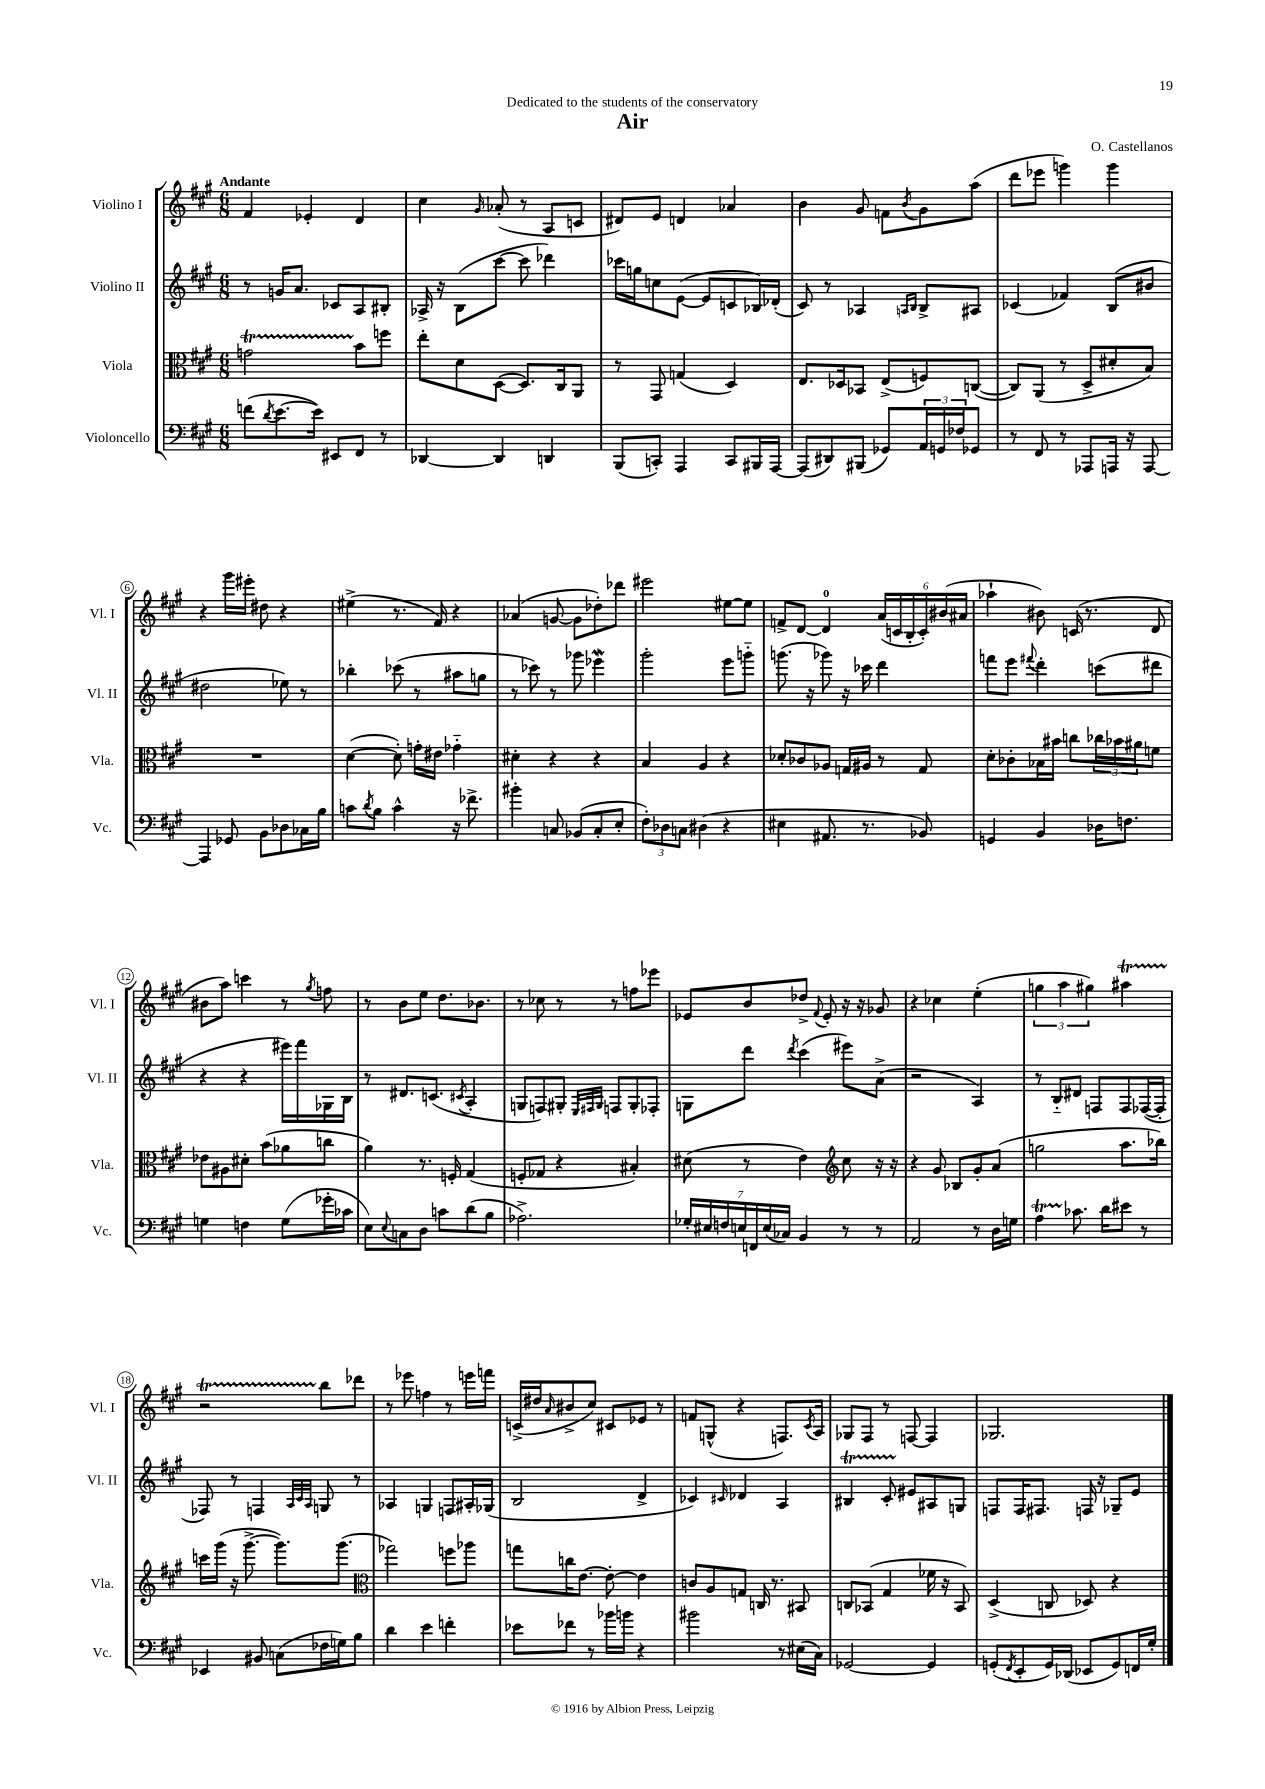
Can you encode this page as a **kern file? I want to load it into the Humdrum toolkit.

**kern	**kern	**kern	**kern
*staff4	*staff3	*staff2	*staff1
*clefF4	*clefC3	*clefG2	*clefG2
*k[f#c#g#]	*k[f#c#g#]	*k[f#c#g#]	*k[f#c#g#]
*M6/8	*M6/8	*M6/8	*M6/8
(8f\L	2g\	8r	4f#/
8qd/	.	.	.
[8.e\	.	16g/LK	.
.	.	8.a/J	.
.	.	.	4e-'/
16e\]Jk)	.	.	.
8EE#/L	.	8c-/L	.
8FF#/J	8b\L	8A/	4d/
8r	8ff\J	8B#'/J	.
=	=	=	=
[4DD-/	8ee'\L	16A-^/	4cc#\
.	.	16r	.
.	8d\	(8B\L	.
.	.	.	16qqg#/
4DD-/]	([8D\J	[8ccc#\J	(8a-'/
.	8.D/]L)	8ccc#\]	8r
4DD/	.	4ddd-\)	8A/L
.	16C#/k	.	.
.	8AA/J	.	8c/J
=	=	=	=
(8BBB/L	8r	16ccc-\LL	8d#/L)
.	.	16gg\J	.
8CC'/J)	8GG#/	8cc\	8e/J
4AAA/	(4G/	([8e\J	4d/
.	.	8e/]L	.
8CC/L	4D/)	8c/	4a-/
16BBB#/L	.	16B-/L)	.
[16AAA/JJ	.	(16d-'/JJ	.
=	=	=	=
(8AAA/]L	8.E/L	8c#/)	4b\
8DD#/)	.	8r	.
.	16D-/k	.	.
(8BBB#/J	8BB-/J	4A-/	8g#/
8GG-/L)	(8E^/L	.	8f\L
.	.	16qqA/LL	.
.	.	16qqB/JJ	8qb/
24AA/L	8F/)	8B^/L	8g#\
24GG/	.	.	.
24F-/J	.	.	.
8GG-/J	([8C/J	8A#/J	(8aa\J
=	=	=	=
8r	8C/]L)	(4c-/	8ddd\L
8FF#/	(8AA/J	.	8eee-\J
8r	8r	4f-/)	4ggg\)
8AAA-/L	8D^/L	.	.
16AAA/Jk	8d#'/	(8B/L	4ggg\
16r	.	.	.
[8AAA/	8B/J)	8b#/J	.
=	=	=	=
4AAA/]	2.r	2dd#\	4r
8GG-/	.	.	16ggg#\LL
.	.	.	16eee#'\JJ
8BB\L	.	.	8dd#\
8D-\	.	8ee-\)	4r
16C-\L	.	8r	.
16B\JJ	.	.	.
=	=	=	=
8c\L	([4d\	4bb-'\	(4ee#^\
8qd/	.	.	.
8B\J	.	.	.
4c^^\	8d'\])	(8ccc-\	8.r
.	16g'\LL	8r	.
.	16e#\JJ	.	16f#/)
16r	4g-'~\	8aa#\L	4r
8.f-^\	.	.	.
.	.	8gg\J	.
=	=	=	=
4b#'\	4d#'\	8r	(4a-/
.	.	8ccc-\)	.
8C/	4r	8r	[8g/
(8BB-/L	.	8ggg-\	8g\]L
8C'/	4r	4eee-\	8dd-'\)
8E'/J	.	.	8ddd-\J
=	=	=	=
12F#'\L)	4B/	2ggg#'\	2eee#\
12D-\	.	.	.
12C\J	.	.	.
(4D#\	4A/	.	.
4r	4r	8eee\L	[8ee#\L
.	.	8ggg'~\J	8ee#\]J
=	=	=	=
4E#\	8d-'/L	(8.ggg\	8f^/L
.	8c-/	.	[8d/J
.	.	16r	.
8.AA#/	8A-/J	8ggg-\)	4d/]
.	16G/LL	16r	.
8.r	16A#/JJ	16ccc-\	.
.	8r	4ddd\	(24a/LL
.	.	.	24c/
.	.	.	24B'/
8BB-/)	8G/	.	24c'/)
.	.	.	(24b#/
.	.	.	24a#/JJ
=	=	=	=
4GG/	8d'\L	8fff\L	4aa-`\
.	8c-'\	8eee\J	.
.	.	8qqfff#/	.
4BB/	16B-\L	4ddd'\	8b#\)
.	16b#\JJ	.	.
.	8cc\L	.	(16c/
.	.	.	8.r
16D-\LK	24cc-\L	(8ccc\L	.
.	24b-\	.	.
8.F\J	.	.	.
.	24a#\J	.	.
.	8f\J	8ddd#\J	8d/
=	=	=	=
4G\	8e-\L	4r	8b#\L
.	8A#\	.	8aa\J)
4F\	8d#'\J	4r	4ccc\
.	(8b\L	.	.
(8G\L	8a-\	16eee#\LL)	8r
.	.	16fff#\	.
.	.	.	8qgg#/
16g-'\L	8cc\J	16G-\	8ff\
16c-\JJ	.	16B\JJ	.
=	=	=	=
8E\L)	4a\)	8r	8r
8qqE/	.	.	.
8C\	.	8.d#/L	8b\L
8D\J	8.r	.	8ee\J
.	.	(8.c/J	.
8c\L	.	.	8.dd\L
.	16F'/	.	.
.	.	8qc#/	.
(8d\	(4G#/	4A'/	.
.	.	.	8.b-\J
8B\J	.	.	.
=	=	=	=
2.A-^\)	8F'/L	8G/L	8r
.	8G-/J	8F/)	8cc-\
.	4r	8G#'/J	8r
.	.	32qqE/LLL	.
.	.	32qqF#/	.
.	.	32qqG#/JJJ	.
.	.	8F/L	8r
.	4B#'/)	8G#'/	8ff\L
.	.	8F-'/J	8eee-\J
=	=	=	=
28G-'/LL	(8d#\	8G\L	8e-/L
28E#/	.	.	.
28F/	.	.	.
28E/	.	.	.
.	8r	8ddd\J	8b/
28FF/	.	.	.
(28E/	.	.	.
28C-/JJ)	.	.	.
.	.	8qddd/	.
4BB/	4e\)	(4ccc#\	8dd-^/J
.	.	.	8qqf#/
.	.	.	8e-'/
*	*clefG2	*	*
8r	8cc#\	8eee#\L)	16r
.	.	.	16r
8r	16r	(8a^\J	8g-/
.	16r	.	.
=	=	=	=
2AA/	4r	2r	4r
.	8g#/	.	4cc-\
.	8B-/L	.	.
8r	8g#'/	4A/)	(4ee'\
16D\LL	(8a/J	.	.
16G\JJ	.	.	.
=	=	=	=
4A\	2gg\	8r	6gg\
.	.	8B'~/L	.
.	.	.	6aa\
8.c-\	.	8d#/J	.
.	.	.	6gg#\)
.	.	8F/L	.
16d\LK	.	.	.
8e#\J	8.aa\L	8F/	4aa#\
8r	.	([16F-/L	.
.	16bb-\Jk)	16F-'/]JJ	.
=	=	=	=
4EE-/	16ccc\LL	8F-/)	2r
.	(16ggg#\JJ	.	.
.	16r	8r	.
.	[8.ggg#^\	.	.
8BB#/	.	4F/	.
(8C\L	8.ggg#\]L)	.	.
.	.	32qqA/LLL	.
.	.	32qqc#/	.
.	.	32qqA/JJJ	.
16F-\L	.	8G/	8bb\L
16G\J)	(8.ggg#\J	.	.
8B\J	.	8r	8ddd-\J
=	=	=	=
*	*clefC3	*	*
4d\	2gg-\)	4A-/	8r
.	.	.	8eee-\
4e\	.	4G/	4ff\
4f'\	8ff\L	8F/L	8r
.	8aa-\J	16A#'/L	16eee\LL
.	.	(16G-/JJ	16fff\JJ
=	=	=	=
8e-\L	8gg\L	2B/	(16c^/LL
.	.	.	16dd#/J
.	.	.	16qqa/
8f-\J	16cc\K	.	8b#^/
.	[8.e\J	.	.
8r	.	.	8cc#/J)
16b-\LL	8e'\_	.	8c#/L
16b\JJ	.	.	.
4r	4e\]	4d^/	8e-/J
.	.	.	8r
=	=	=	=
2b#\	8c/L	4c-/)	8f/L
.	8A/	.	(8G^^/J
.	.	16qqc#/	.
.	8G/J	4d-/	4r
.	16C/	.	.
.	8.r	.	.
8r	.	4A/	8.F/L)
(16E#\LL	8BB#/	.	.
.	.	.	8qc#/
16C#\JJ)	.	.	16A/Jk
=	=	=	=
[2GG-/	8C/L	4B#/	8G-/L
.	(8BB-/J	.	8F#/J
.	4G#/	8c#'/	8r
.	.	8e#/L	[8F/
4GG-/]	16f-\	8A#/	4F/]
.	16r	.	.
.	8BB-/)	8G/J	.
=	=	=	=
(8GG'/L	(4D^/	8F/L	2.G-/
8qFF#/	.	.	.
8EE'/	.	16F/K	.
.	.	8.F#/J	.
16GG/L)	8C/	.	.
(16DD-/JJ	.	.	.
8EE-/L	8D-/)	16F/	.
.	.	16r	.
8GG/)	4r	8G-~/L	.
16FF/L	.	8e/J	.
16G#'/JJ	.	.	.
==	==	==	==
*-	*-	*-	*-
